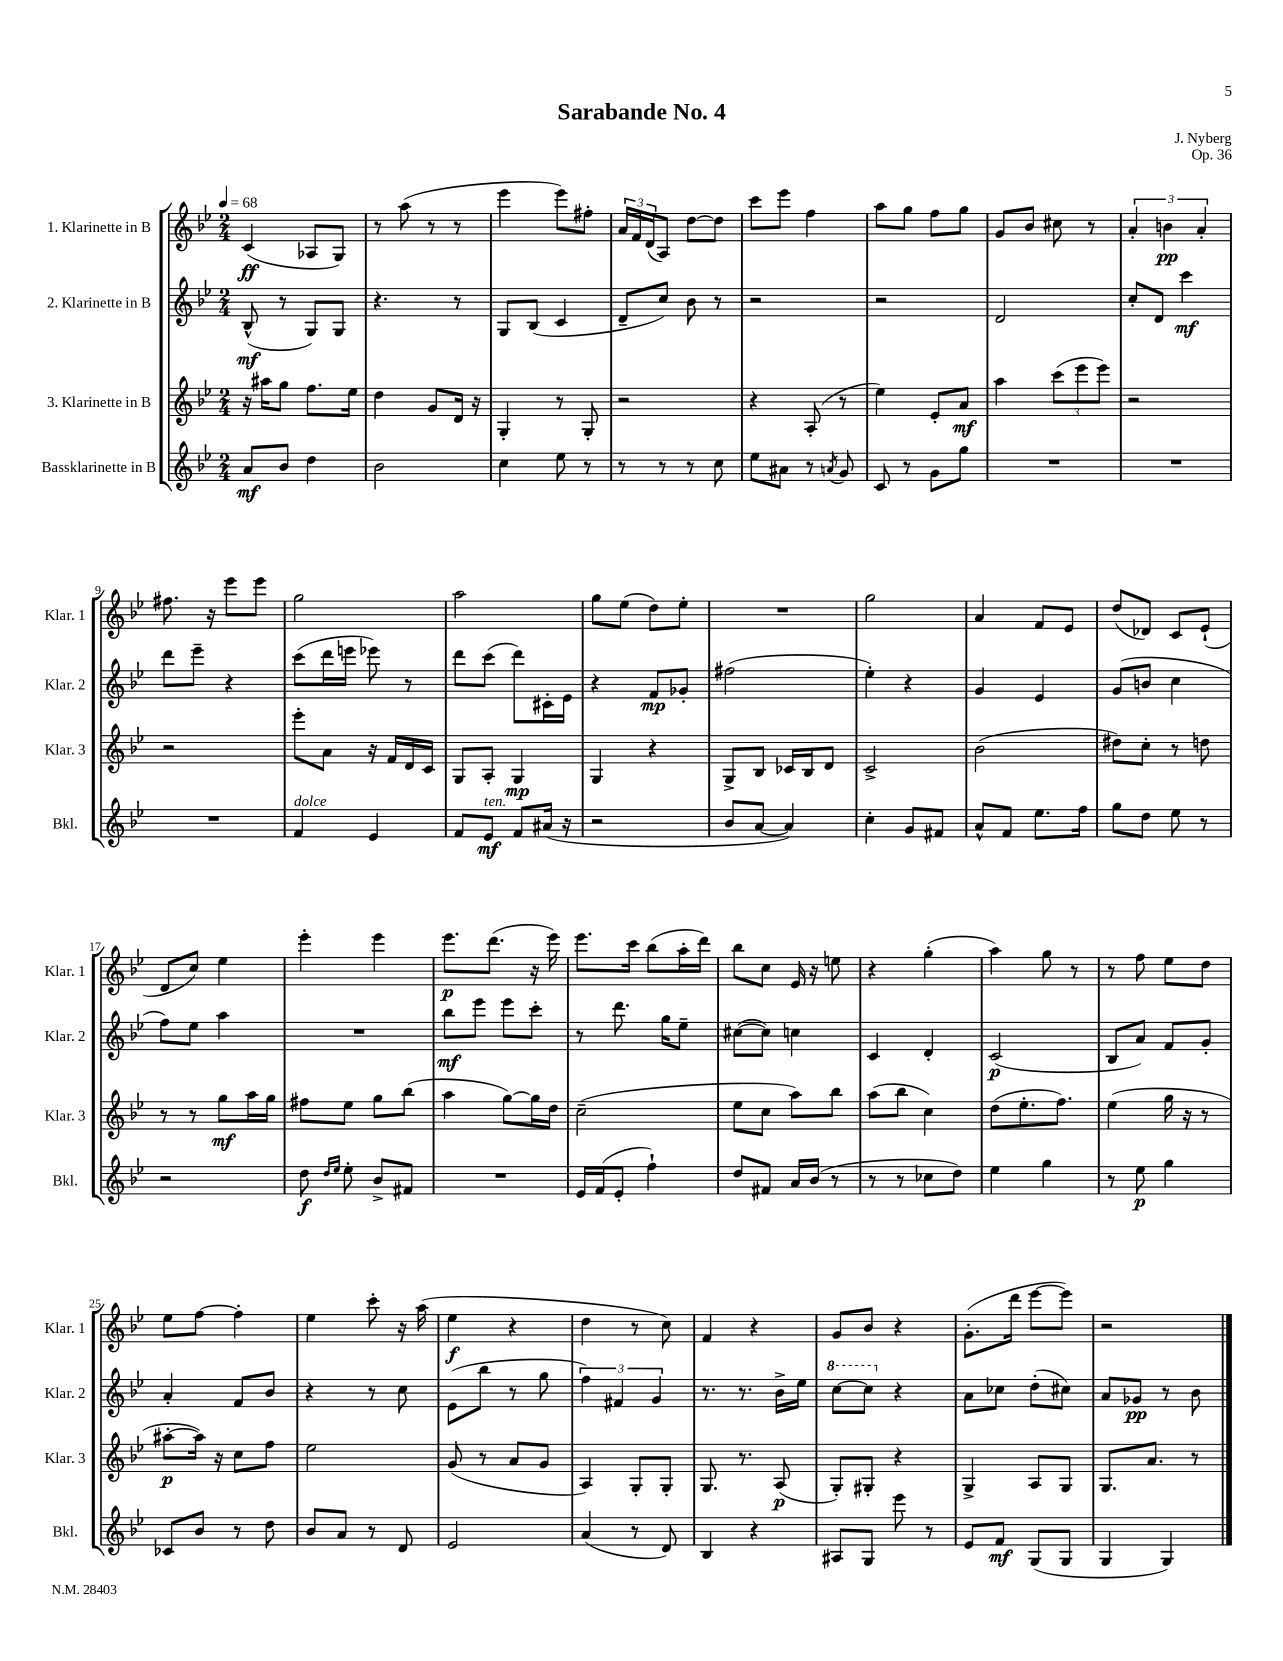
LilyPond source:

\header { title = "Sarabande No. 4" composer = "J. Nyberg" opus = "Op. 36" }
<<
\new StaffGroup <<
\new Staff = "s0" \with { instrumentName = "1. Klarinette in B" shortInstrumentName = "Klar. 1" } {
    \clef treble \key bes \major \numericTimeSignature \time 2/4 \tempo 4 = 68
    c'4\ff( aes8 g8) |
    r8 a''8( r8 r8 |
    ees'''4 ees'''8) fis''8-. |
    \tuplet 3/2 { a'16 f'16 d'16( } a8) d''8~ d''8 |
    c'''8 ees'''8 f''4 |
    a''8 g''8 f''8 g''8 |
    g'8 bes'8 cis''8 r8 |
    \tuplet 3/2 { a'4-. b'4\pp a'4-. } |
    fis''8. r16 ees'''8 ees'''8 |
    g''2 |
    a''2 |
    g''8 ees''8( d''8) ees''8-. |
    R2 |
    g''2 |
    a'4 f'8 ees'8 |
    d''8( des'8) c'8 ees'8-!( |
    d'8 c''8) ees''4 |
    ees'''4-. ees'''4 |
    ees'''8.\p d'''8.( r16 ees'''16) |
    ees'''8. c'''16 bes''8( a''16-. d'''16) |
    bes''8 c''8 ees'16 r16 e''8 |
    r4 g''4-.( |
    a''4) g''8 r8 |
    r8 f''8 ees''8 d''8 |
    ees''8 f''8~ f''4-. |
    ees''4 c'''8-. r16 a''16( |
    ees''4\f r4 |
    d''4 r8 c''8) |
    f'4 r4 |
    g'8 bes'8 r4 |
    g'8.-.( d'''16 ees'''8~ ees'''8) |
    r2 \bar "|." |
}
\new Staff = "s1" \with { instrumentName = "2. Klarinette in B" shortInstrumentName = "Klar. 2" } {
    \clef treble \key bes \major \numericTimeSignature \time 2/4
    bes8-^\mf( r8 g8) g8 |
    r4. r8 |
    g8 bes8( c'4 |
    d'8-- c''8) bes'8 r8 |
    r2 |
    r2 |
    d'2 |
    c''8-. d'8 c'''4\mf |
    d'''8 ees'''8-- r4 |
    c'''8( d'''16 e'''16 ees'''8) r8 |
    d'''8 c'''8( d'''8) cis'16-. ees'16 |
    r4 f'8\mp ges'8-. |
    fis''2( |
    ees''4-.) r4 |
    g'4 ees'4 |
    g'8( b'8 c''4 |
    f''8) ees''8 a''4 |
    R2 |
    bes''8\mf ees'''8 ees'''8 c'''8-. |
    r8 d'''8. g''16 ees''8-- |
    cis''8~( cis''8) c''4 |
    c'4 d'4-. |
    c'2\p( |
    bes8 a'8) f'8 g'8-. |
    a'4-. f'8 bes'8 |
    r4 r8 c''8 |
    ees'8( bes''8 r8 g''8 |
    \tuplet 3/2 { f''4) fis'4 g'4 } |
    r8. r8. bes'16-> ees''16 |
    \ottava #1 c'''8~ c'''8 \ottava #0 r4 |
    a'8 ces''8 d''8-.( cis''8) |
    a'8 ges'8\pp r8 bes'8 \bar "|." |
}
\new Staff = "s2" \with { instrumentName = "3. Klarinette in B" shortInstrumentName = "Klar. 3" } {
    \clef treble \key bes \major \numericTimeSignature \time 2/4
    r16 ais''16 g''8 f''8. ees''16 |
    d''4 g'8 d'16 r16 |
    g4-. r8 g8-. |
    r2 |
    r4 a8-.( r8 |
    ees''4) ees'8-. a'8\mf |
    a''4 \tuplet 3/2 { c'''8( ees'''8 ees'''8) } |
    r2 |
    r2 |
    ees'''8-. a'8 r16 f'16 d'16 c'16 |
    g8 a8-. g4\mp |
    g4 r4 |
    g8-> bes8 ces'16 bes16 d'8 |
    c'2-> |
    bes'2( |
    dis''8) c''8-. r8 d''8 |
    r8 r8 g''8\mf a''16 g''16 |
    fis''8 ees''8 g''8 bes''8( |
    a''4 g''8~) g''16 d''16 |
    c''2--( |
    ees''8 c''8 a''8) bes''8 |
    a''8( bes''8 c''4) |
    d''8( ees''8.-. f''8.) |
    ees''4( g''16 r16 r8 |
    ais''8~-.\p ais''16) r16 c''8 f''8 |
    ees''2 |
    g'8( r8 a'8 g'8 |
    a4) g8-. g8-. |
    g8. r8. a8\p( |
    g8-.) gis8-. r4 |
    g4-> a8 g8 |
    g8. a'8. r8 \bar "|." |
}
\new Staff = "s3" \with { instrumentName = "Bassklarinette in B" shortInstrumentName = "Bkl." } {
    \clef treble \key bes \major \numericTimeSignature \time 2/4
    a'8\mf bes'8 d''4 |
    bes'2 |
    c''4 ees''8 r8 |
    r8 r8 r8 c''8 |
    ees''8 ais'8 r8 \acciaccatura { a'8 } g'8 |
    c'8 r8 g'8 g''8 |
    R2 |
    R2 |
    R2 |
    f'4^\markup { \italic "dolce" } ees'4 |
    f'8 ees'8\mf^\markup { \italic "ten." } f'8 ais'16( r16 |
    r2 |
    bes'8 a'8~ a'4) |
    c''4-. g'8 fis'8 |
    a'8-^ f'8 ees''8. f''16 |
    g''8 d''8 ees''8 r8 |
    r2 |
    d''8\f \grace { d''16 ees''16 } ees''8-. bes'8-> fis'8 |
    R2 |
    ees'16 f'16( ees'8-. f''4-!) |
    d''8 fis'8 a'16 bes'16( r8 |
    r8 r8 ces''8 d''8) |
    ees''4 g''4 |
    r8 ees''8\p g''4 |
    ces'8 bes'8 r8 d''8 |
    bes'8 a'8 r8 d'8 |
    ees'2 |
    a'4( r8 d'8) |
    bes4 r4 |
    ais8 g8 ees'''8 r8 |
    ees'8 f'8\mf g8( g8 |
    g4 g4) \bar "|." |
}
>>
>>
